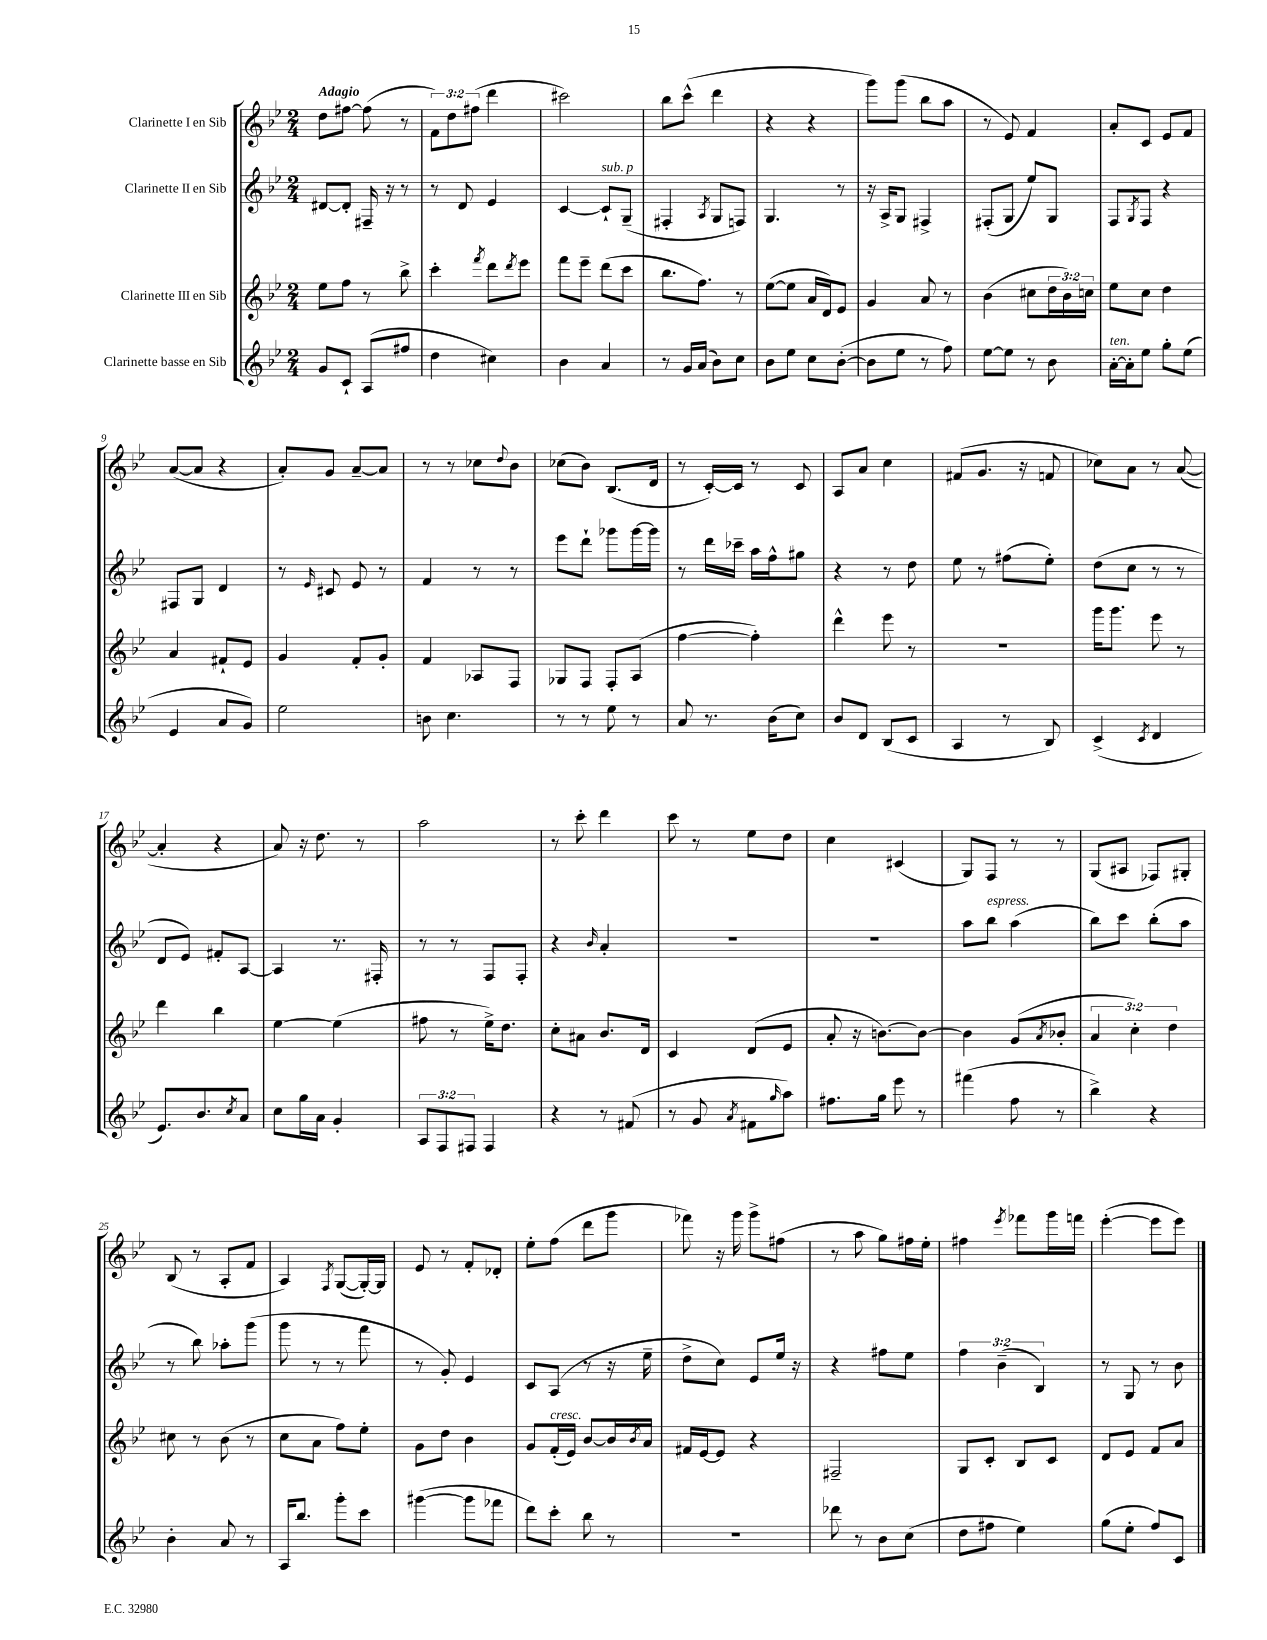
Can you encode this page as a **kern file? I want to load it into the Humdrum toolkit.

**kern	**kern	**kern	**kern
*part4	*part3	*part2	*part1
*staff4	*staff3	*staff2	*staff1
*I"Clarinette basse en Sib	*I"Clarinette III en Sib	*I"Clarinette II en Sib	*I"Clarinette I en Sib
*clefG2	*clefG2	*clefG2	*clefG2
*k[b-e-]	*k[b-e-]	*k[b-e-]	*k[b-e-]
*M2/4	*M2/4	*M2/4	*M2/4
=1	=1	=1	=1
!	!	!	!LO:TX:a:B:t=Adagio
8g/L	8ee-\L	[8d#X/L	8dd\L
8c`/J	8ff\J	8d#'/J]	[8ff#X\J
(8A/L	8r	16F#X~/	(8ff#\]
.	.	16r	.
8ff#X/J	8bb-^\	8r	8r
=2	=2	=2	=2
4dd\	4ccc'\	8r	12f\L)
.	.	.	12dd\
.	.	8d/	.
.	.	.	(12ff#X\J
.	8qfff/	.	.
4cc#X\)	8ddd\L	4e-/	4ddd\
.	8qddd/	.	.
.	8eee-\J	.	.
=3	=3	=3	=3
4b-\	8fff\L	[4c/	2ccc#X\)
.	8eee-~\J	.	.
!	!	!LO:TX:a:i:t=sub. p	!
4a/	(8ddd\L	8c`/L]	.
.	8ccc\J	(8G~/J	.
=4	=4	=4	=4
8r	8.bb-\L	4F#X'/	8bb-\L
16g/LL	.	.	(8ccc^^\J
(16a/JJ	8.ff\J)	.	.
.	.	8qA/	.
8b-\L)	.	8G/L	4ddd\
8cc\J	8r	8Fn/J)	.
=5	=5	=5	=5
8b-\L	([8ee-\L	4.G/	4r
8ee-\J	8ee-\J]	.	.
8cc\L	16a/LL	.	4r
.	16d/J)	.	.
([8b-'\J	8e-/J	8r	.
=6	=6	=6	=6
8b-\L]	4g/	16r	8ggg\L)
.	.	16A^/KL	.
8ee-\J	.	8G/J	(8ggg\J
8r	8a/	4F#X^/	8bb-\L
8ff\)	8r	.	8aa\J
=7	=7	=7	=7
[8ee-\L	(4b-\	(8F#X'/L	8r
8ee-\J]	.	8G/J	8e-/)
8r	8cc#X\L	8ee-/L)	4f/
8b-\	24dd\L	8G/J	.
.	24b-\)	.	.
.	24ccn\JJ	.	.
=8	=8	=8	=8
!LO:TX:a:i:t=ten.	!	!	!
[16a'\LL	8ee-\L	8F/L	8a'/L
16a'\J]	.	.	.
.	.	8qG/	.
8ee-\J	8cc\J	8F/J	8c/J
8gg'\L	4dd\	4r	8e-/L
(8ee-\J	.	.	8f/J
!!LO:LB:g=z
=9	=9	=9	=9
4e-/	4a/	8F#X/L	([8a/L
.	.	8G/J	8a/J]
8a/L	8f#X`/L	4d/	4r
8g/J)	8e-/J	.	.
=10	=10	=10	=10
2ee-\	4g/	8r	8a'/L)
.	.	16qqe-/	.
.	.	8c#X/	8g/J
.	8f'/L	8e-/	[8a~/L
.	8g'/J	8r	8a/J]
=11	=11	=11	=11
8bn\	4f/	4f/	8r
4.cc\	.	.	8r
.	8A-X/L	8r	8cc-X\L
.	.	.	8qqdd/
.	8F/J	8r	8b-\J
=12	=12	=12	=12
8r	8G-X/L	8eee-\L	(8cc-X\L
8r	8F/J	8ddd`\J	8b-\J)
8ee-\	8F'/L	8ggg-X\L	(8.B-/L
8r	(8A/J	[16ggg-\L	.
.	.	16ggg-\JJ]	16d/Jk
=13	=13	=13	=13
8a/	[4ff\	8r	8r
8.r	.	16ddd\LL	[16c'/LL)
.	.	16ccc-X~\JJ	16c/JJ]
.	4ff'\])	16aa\LL	8r
(16b-\KL	.	16ff^^\J	.
8cc\J)	.	8gg#X\J	8c/
=14	=14	=14	=14
8b-/L	4ddd^^\	4r	8A/L
8d/J	.	.	8a/J
(8B-/L	8eee-\	8r	4cc\
8c/J	8r	8dd\	.
=15	=15	=15	=15
4A/	2r	8ee-\	(8f#X/L
.	.	8r	8.g/J
8r	.	(8ff#X\L	.
.	.	.	16r
8B-/)	.	8ee-'\J)	8fn/
=16	=16	=16	=16
(4c^/	16ggg\KL	(8dd\L	8cc-X\L)
.	8.ggg\J	.	.
.	.	8cc\J	8a\J
8qc/	.	.	.
4d/	8eee-\	8r	8r
.	8r	8r	([8a/
!!LO:LB:g=z
=17	=17	=17	=17
8.e-/L)	4ddd\	8d/L	4a'/]
.	.	8e-/J)	.
8.b-/	.	.	.
.	4bb-\	8f#X'/L	4r
8qcc/	.	.	.
8a/J	.	[8A/J	.
=18	=18	=18	=18
8cc\L	[4ee-\	4A/]	8a/)
16gg\L	.	.	16r
16a\JJ	.	.	8.dd\
4g'/	(4ee-\]	8.r	.
.	.	.	8r
.	.	16F#X'/	.
=19	=19	=19	=19
12A/L	8ff#X\	8r	2aa\
12F/	.	.	.
.	8r	8r	.
12F#X/J	.	.	.
4F#/	16ee-^\KL)	8F/L	.
.	8.dd\J	.	.
.	.	8F'/J	.
=20	=20	=20	=20
4r	8cc'\L	4r	8r
.	8a#X\J	.	8ccc'\
.	.	16qqb-/	.
8r	8.b-/L	4a'/	4ddd\
(8f#X/	.	.	.
.	16d/Jk	.	.
=21	=21	=21	=21
8r	4c/	2r	8ccc\
8g/	.	.	8r
8qa/	.	.	.
8f#X\L	(8d/L	.	8ee-\L
16qqgg/	.	.	.
8aa\J)	8e-/J	.	8dd\J
=22	=22	=22	=22
8.ff#X\L	8a'/	2r	4cc\
.	16r	.	.
16gg\Jk	[8.bn\L)	.	.
8eee-\	.	.	(4c#X/
8r	8b\J_	.	.
=23	=23	=23	=23
(4fff#X\	4b\]	8aa\L	8G/L)
!	!	!LO:TX:a:i:t=espress.	!
.	.	8bb-\J	8F/J
8ff\	(8g/L	(4aa\	8r
.	8qa/	.	.
8r	8b-X'/J	.	8r
=24	=24	=24	=24
4bb-^\)	6a/	8bb-\L)	(8G/L
.	.	8ccc\J	8A#X/J
.	6cc'\)	.	.
4r	.	(8bb-'\L	8F-X/L)
.	6dd\	.	.
.	.	8aa\J	8G#X'/J
!!LO:LB:g=z
=25	=25	=25	=25
4b-'\	8cc#X\	8r	(8B-/
.	8r	8bb-\)	8r
8a/	(8b-\	8aa-X'\L	8A'/L
8r	8r	(8ggg\J	8f/J
=26	=26	=26	=26
16A/KL	8cc\L	8ggg\	4A/)
8.bb-/J	.	.	.
.	8a\J	8r	.
.	.	.	8qF/
8ggg'\L	8ff\L)	8r	([8G/L
8ccc\J	8ee-'\J	8fff\	16G'/L_)
.	.	.	16G/JJ]
=27	=27	=27	=27
([4ggg#X\	8g\L	8r	8e-/
.	8dd\J	8g'/)	8r
8ggg#\L]	4b-\	4e-/	8f'/L
8fff-X\J	.	.	8d-X'/J
=28	=28	=28	=28
8ddd\L)	8g/L	8c/L	8ee-'\L
!	!LO:TX:a:i:t=cresc.	!	!
8ccc'\J	(16f'/L	(8A/J	(8ff\J
.	16e-/JJ)	.	.
8bb-\	[8b-/L	8r	8ddd\L
8r	16b-/L]	16r	8ggg\J
.	8qb-/	.	.
.	16a/JJ	16ee-~\	.
=29	=29	=29	=29
2r	16f#X/LL	8dd^\L	8fff-X\)
.	[16e-/J	.	.
.	8e-/J]	8cc\J)	16r
.	.	.	16ggg\
.	4r	8e-/L	8ggg^\L
.	.	16ee-/Jk	(8ff#X\J
.	.	16r	.
=30	=30	=30	=30
8ddd-X\	2F#X~/	4r	8r
8r	.	.	8aa\
8b-\L	.	8ff#X\L	8gg\L)
(8cc\J	.	8ee-\J	16ff#X\L
.	.	.	16ee-'\JJ
=31	=31	=31	=31
8dd\L	8G/L	6ff\	4ff#X\
8ff#X\J	8c'/J	.	.
.	.	(6b-~\	.
.	.	.	8qeee-/
4ee-\)	8B-/L	.	8fff-X\L
.	.	6B-/)	.
.	8c/J	.	16ggg\L
.	.	.	16fffn\JJ
=32	=32	=32	=32
(8gg\L	8d/L	8r	([4eee-'\
8ee-'\J	8e-/J	8G/	.
8ff/L)	8f/L	8r	8eee-\L]
8c/J	8a/J	8b-\	8eee-\J)
==	==	==	==
*-	*-	*-	*-
